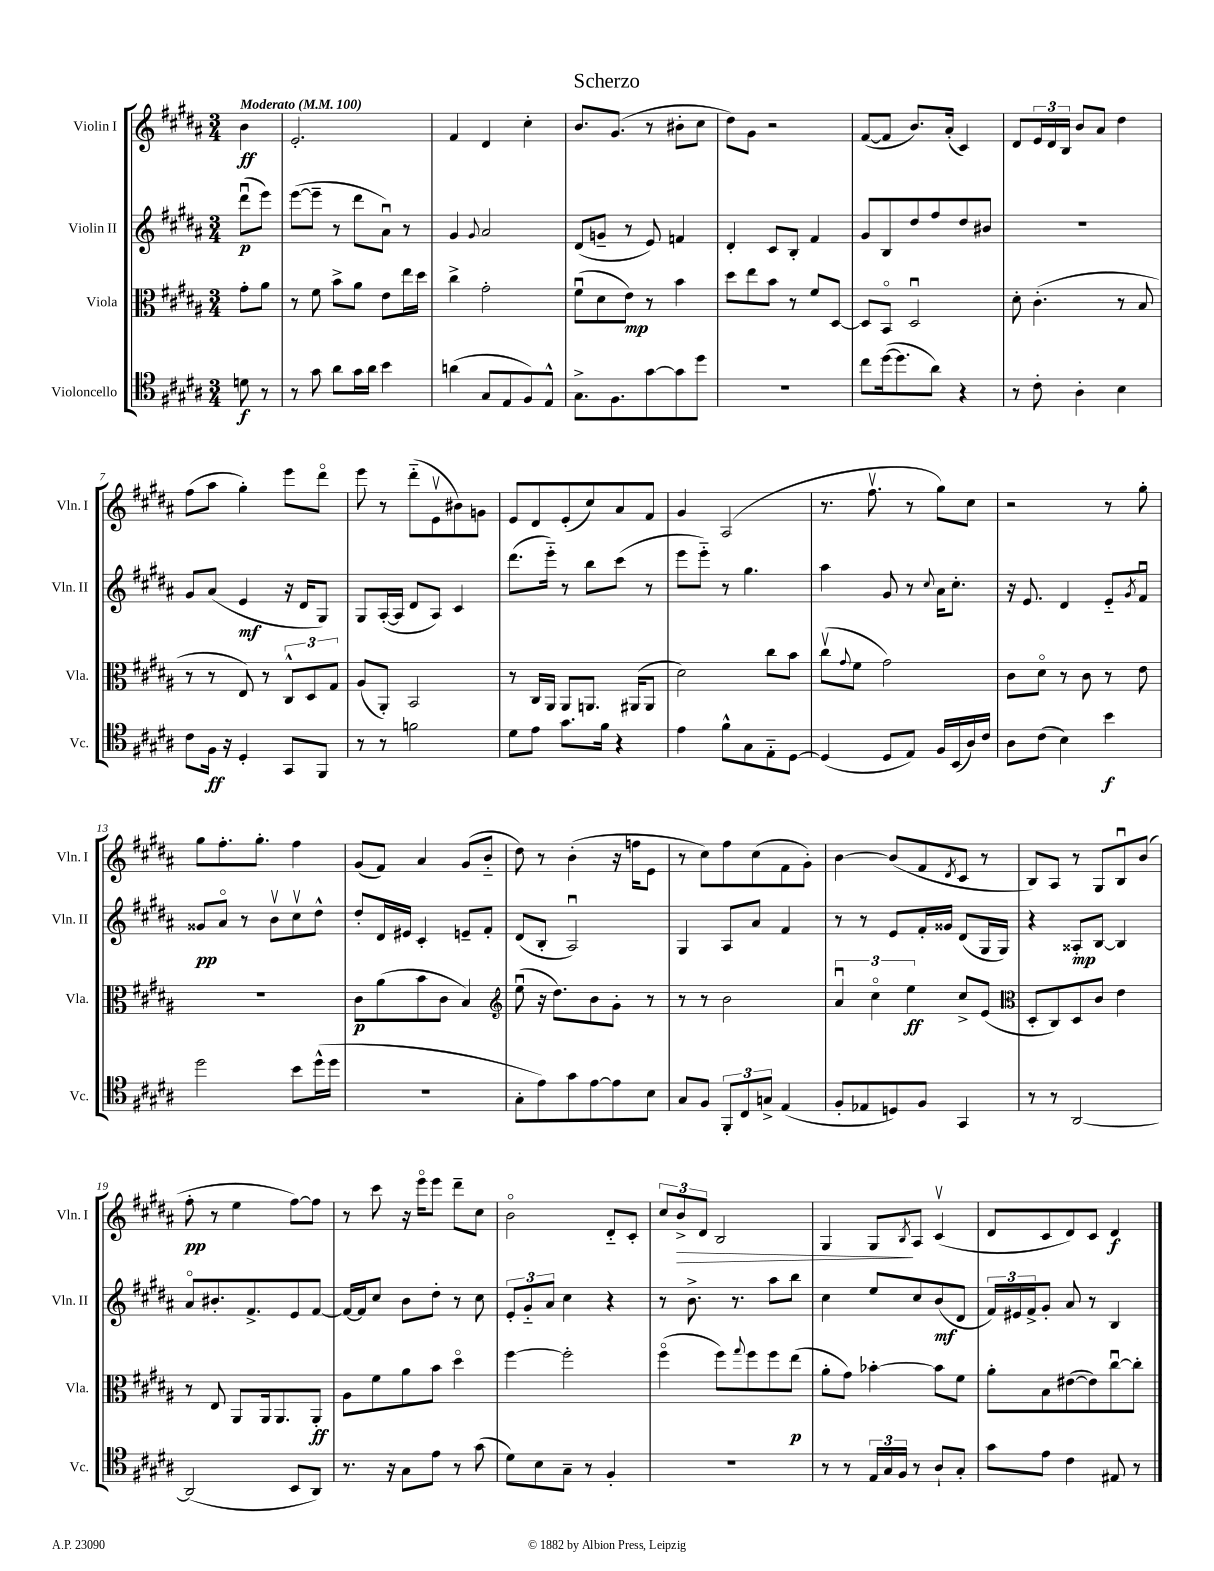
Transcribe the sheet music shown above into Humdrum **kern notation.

**kern	**kern	**kern	**kern
*staff4	*staff3	*staff2	*staff1
*clefC4	*clefC3	*clefG2	*clefG2
*k[f#c#g#d#a#]	*k[f#c#g#d#a#]	*k[f#c#g#d#a#]	*k[f#c#g#d#a#]
*M3/4	*M3/4	*M3/4	*M3/4
*MM100	*MM100	*MM100	*MM100
8d\	8g#'\L	(8ddd#u\L	4b\
8r	8a#\J	8eee\J)	.
=	=	=	=
8r	8r	([8eee\L	2.e'/
8g#\	8f#\	8eee~\]J	.
8a#\L	8b^\L	8r	.
16g#\L	8a#\J	8ddd#\L	.
16a#\JJ	.	.	.
4b\	8e\L	8a#u\J)	.
.	16ee\L	8r	.
.	16dd#\JJ	.	.
=	=	=	=
(4a\	4cc#^\	4g#/	4f#/
.	.	8qqg#/	.
8G#/L	2g#'\	2a#/	4d#/
8E/	.	.	.
8F#/)	.	.	4cc#'\
8E^^/J	.	.	.
=	=	=	=
8.G#^\L	(8f#u\L	(8d#/L	8.b/L
.	8d#\	8g~/J	.
8.F#\	.	.	(8.g#/J
.	8e\J)	8r	.
[8g#\	8r	8e/)	8r
8g#\]	4b\	4f/	8b#'\L
8dd#\J	.	.	8cc#\J
=	=	=	=
2.r	8dd#\L	4d#'/	8dd#\L)
.	8ee\	.	8g#\J
.	8b\J	8c#/L	2r
.	8r	8B'/J	.
.	8f#/L	4f#/	.
.	[8D#/J	.	.
=	=	=	=
8cc#\L	8D#/]L	8g#/L	([8f#/L
([16dd#\k	8BBo/J	8B/	8f#/]J
8.dd#\]	.	.	.
.	2D#u/	8dd#/	8.b/L)
8a#\J)	.	8ff#/	.
.	.	.	(16a#'/Jk
4r	.	8dd#/	4c#/)
.	.	8b#/J	.
=	=	=	=
8r	8d#'\	2.r	8d#/L
8c#'\	(4.c#'\	.	24e/L
.	.	.	24d#/
.	.	.	24B/JJ
4A#'\	.	.	8b/L
.	.	.	8a#/J
4B\	8r	.	4dd#\
.	8B/	.	.
=	=	=	=
8c#\L	8r	8g#/L	(8ff#\L
16F#\Jk	8r	(8a#/J	8aa#\J
16r	.	.	.
4D#'/	8E/)	4e/	4gg#'\)
.	8r	.	.
8GG#/L	12C#^^/L	16r	8eee\L
.	.	16d#/LK	.
.	12D#/	.	.
8FF#/J	.	8G#/J)	8ddd#o\J
.	12G#/J	.	.
=	=	=	=
8r	(8A#/L	8G#/L	8eee\
8r	8AA#'/J)	([16A#'/L	8r
.	.	16A#/]JJ	.
2f\	2BB/	8d#/L	(8ddd#'~\L
.	.	8A#/J)	8ev\
.	.	4c#/	8b#\)
.	.	.	8g\J
=	=	=	=
8d#\L	8r	(8.ddd#\L	8e/L
8e\J	16C#/LL	.	8d#/
.	16AA#/JJ	16eee'~\Jk)	.
8.g#\L	8AA#/L	8r	(8e'/
.	8.AA/J	8bb\L	8cc#/)
16f#\Jk	.	.	.
4r	.	(8ccc#\J	8a#/
.	(16AA#/LK	.	.
.	8AA#/J	8r	8f#/J
=	=	=	=
4e\	2d#\)	8eee\L	4g#/
.	.	8eee'~\J)	.
8f#^^\L	.	8r	(2A#/
8G#\	.	4.gg#\	.
8E'~\	8cc#\L	.	.
[8D#\J	8b\J	.	.
=	=	=	=
(4D#/]	(8cc#v\L	4aa#\	8.r
.	8qqg#/	.	.
.	8f#\J	.	.
.	.	.	8.ff#v\
8D#/L	2g#\)	8g#/	.
8E/J)	.	8r	8r
.	.	8qqcc#/	.
16F#/LL	.	16a#\LK	8gg#\L)
(16BB/	.	8.cc#'\J	.
16A#/)	.	.	8cc#\J
16c#/JJ	.	.	.
=	=	=	=
8A#\L	8c#\L	16r	2r
.	.	8.e/	.
(8c#\J	8d#o\J	.	.
4B\)	8r	4d#/	.
.	8c#\	.	.
4b\	8r	8e'~/L	8r
.	.	8qg#/	.
.	8e\	8f#u/J	8gg#'\
=	=	=	=
2dd#\	2.r	8g##/L	8gg#\L
.	.	8a#o/J	8.ff#'\
.	.	8r	.
.	.	.	8.gg#'\J
.	.	8bv\L	.
8b\L	.	8cc#v\	4ff#\
(16dd#^^\L	.	8dd#^^\J	.
16dd#\JJ	.	.	.
=	=	=	=
2.r	8c#\L	8dd#'/L	(8g#/L
.	(8a#\	16d#/L	8f#/J)
.	.	16e#/JJ	.
.	8b\	4c#'/	4a#/
.	8c#\J	.	.
.	4B/)	8e~/L	(8g#/L
.	.	8f#'/J	8b'~/J
=	=	=	=
*	*clefG2	*	*
8G#'\L	(8eeu\	(8d#/L	8dd#\)
8e\)	16r	8B'/J	8r
.	8.dd#\L)	.	.
8g#\	.	2A#u/)	(4b'\
[8e\	8b\	.	.
8e\]	8g#'\J	.	16r
.	.	.	16ff\LK
8B\J	8r	.	8e\J
=	=	=	=
8G#/L	8r	4G#/	8r
8F#/J	8r	.	8cc#\L)
12FF#'/L	2b\	8A#/L	8ff#\
12C#/	.	.	.
.	.	8a#/J	(8cc#\
12G^/J	.	.	.
(4E/	.	4f#/	8f#\
.	.	.	8g#'\J)
=	=	=	=
8F#'/L	6a#u/	8r	[4b\
8E-/	.	8r	.
.	6cc#o\	.	.
8D/)	.	8e/L	(8b/]L
.	6ee\	.	.
8F#/J	.	16f#'/L	8f#/
.	.	16g##/JJ	.
.	.	.	8qd#/
4GG#/	8cc#^/L	(8d#/L	8c#/J
.	(8e/J	16G#/L	8r
.	.	16G#/JJ)	.
=	=	=	=
*	*clefC3	*	*
8r	8D#'/L	4r	8B/L)
8r	8C#/)	.	8A#/J
[2AA#/	8D#/	8A##'/L	8r
.	8c#/J	[8B/J	8G#/L
.	4e\	4B/]	8Bu/
.	.	.	(8b/J
=	=	=	=
(2AA#/]	8r	8a#o/L	8ff#'\
.	8E/	8.b#'/	8r
.	8AA#/L	.	4ee\
.	.	8.f#^/	.
.	16AA#/k	.	.
.	8.AA#/	.	.
8BB/L	.	8e/	[8ff#\L)
8AA#/J)	8AA#'/J	[8f#/J	8ff#\]J
=	=	=	=
8.r	8A#\L	16f#/_LL	8r
.	.	16f#/]J	.
.	8f#\	8cc#/J	8ccc#\
16r	.	.	.
8G#\L	8a#\	8b\L	16r
.	.	.	16eeeo\LK
8e\J	8b\J	8dd#'\J	8eee\J
8r	4dd#o\	8r	8ddd#~\L
(8g#\	.	8cc#\	8cc#\J
=	=	=	=
8d#\L)	[4ff#\	12e'/L	2bo\
.	.	12g#'~/	.
8B\	.	.	.
.	.	12a#/J	.
8G#~\J	2ff#'\]	4cc#\	.
8r	.	.	.
4F#'/	.	4r	8d#'~/L
.	.	.	8c#'/J
=	=	=	=
2.r	(4ff#o\	8r	12cc#/L
.	.	.	12b^/
.	.	8.b^\	.
.	.	.	12d#/J
.	8ff#\L)	.	2B/
.	.	8.r	.
.	8qqgg#/	.	.
.	8ff#\	.	.
.	8ff#\	8aa#\L	.
.	(8ee\J	8bb\J	.
=	=	=	=
8r	8a#'\L	4cc#\	4G#/
8r	8g#\J)	.	.
24E/LL	[4b-'\	8ee/L	8G#/L
24G#/	.	.	.
24F#/JJ	.	.	.
.	.	.	8qB/
8r	.	8cc#/	8A#/J
8A#`/L	8b-\]L	(8b/	(4c#v/
8G#'/J	8f#\J	8d#/J	.
=	=	=	=
8g#\L	8a#'\L	24f#/LL)	8d#/L
.	.	24e#/	.
.	.	24f#^/J	.
8e\J	8B\	8g#'/J	8c#/
4c#\	([8e#\	8a#/	8d#/)
.	8e#\])	8r	8c#/J
8E#/	[8cc#u\	4B/	4d#/
8r	8cc#'\]J	.	.
==	==	==	==
*-	*-	*-	*-
